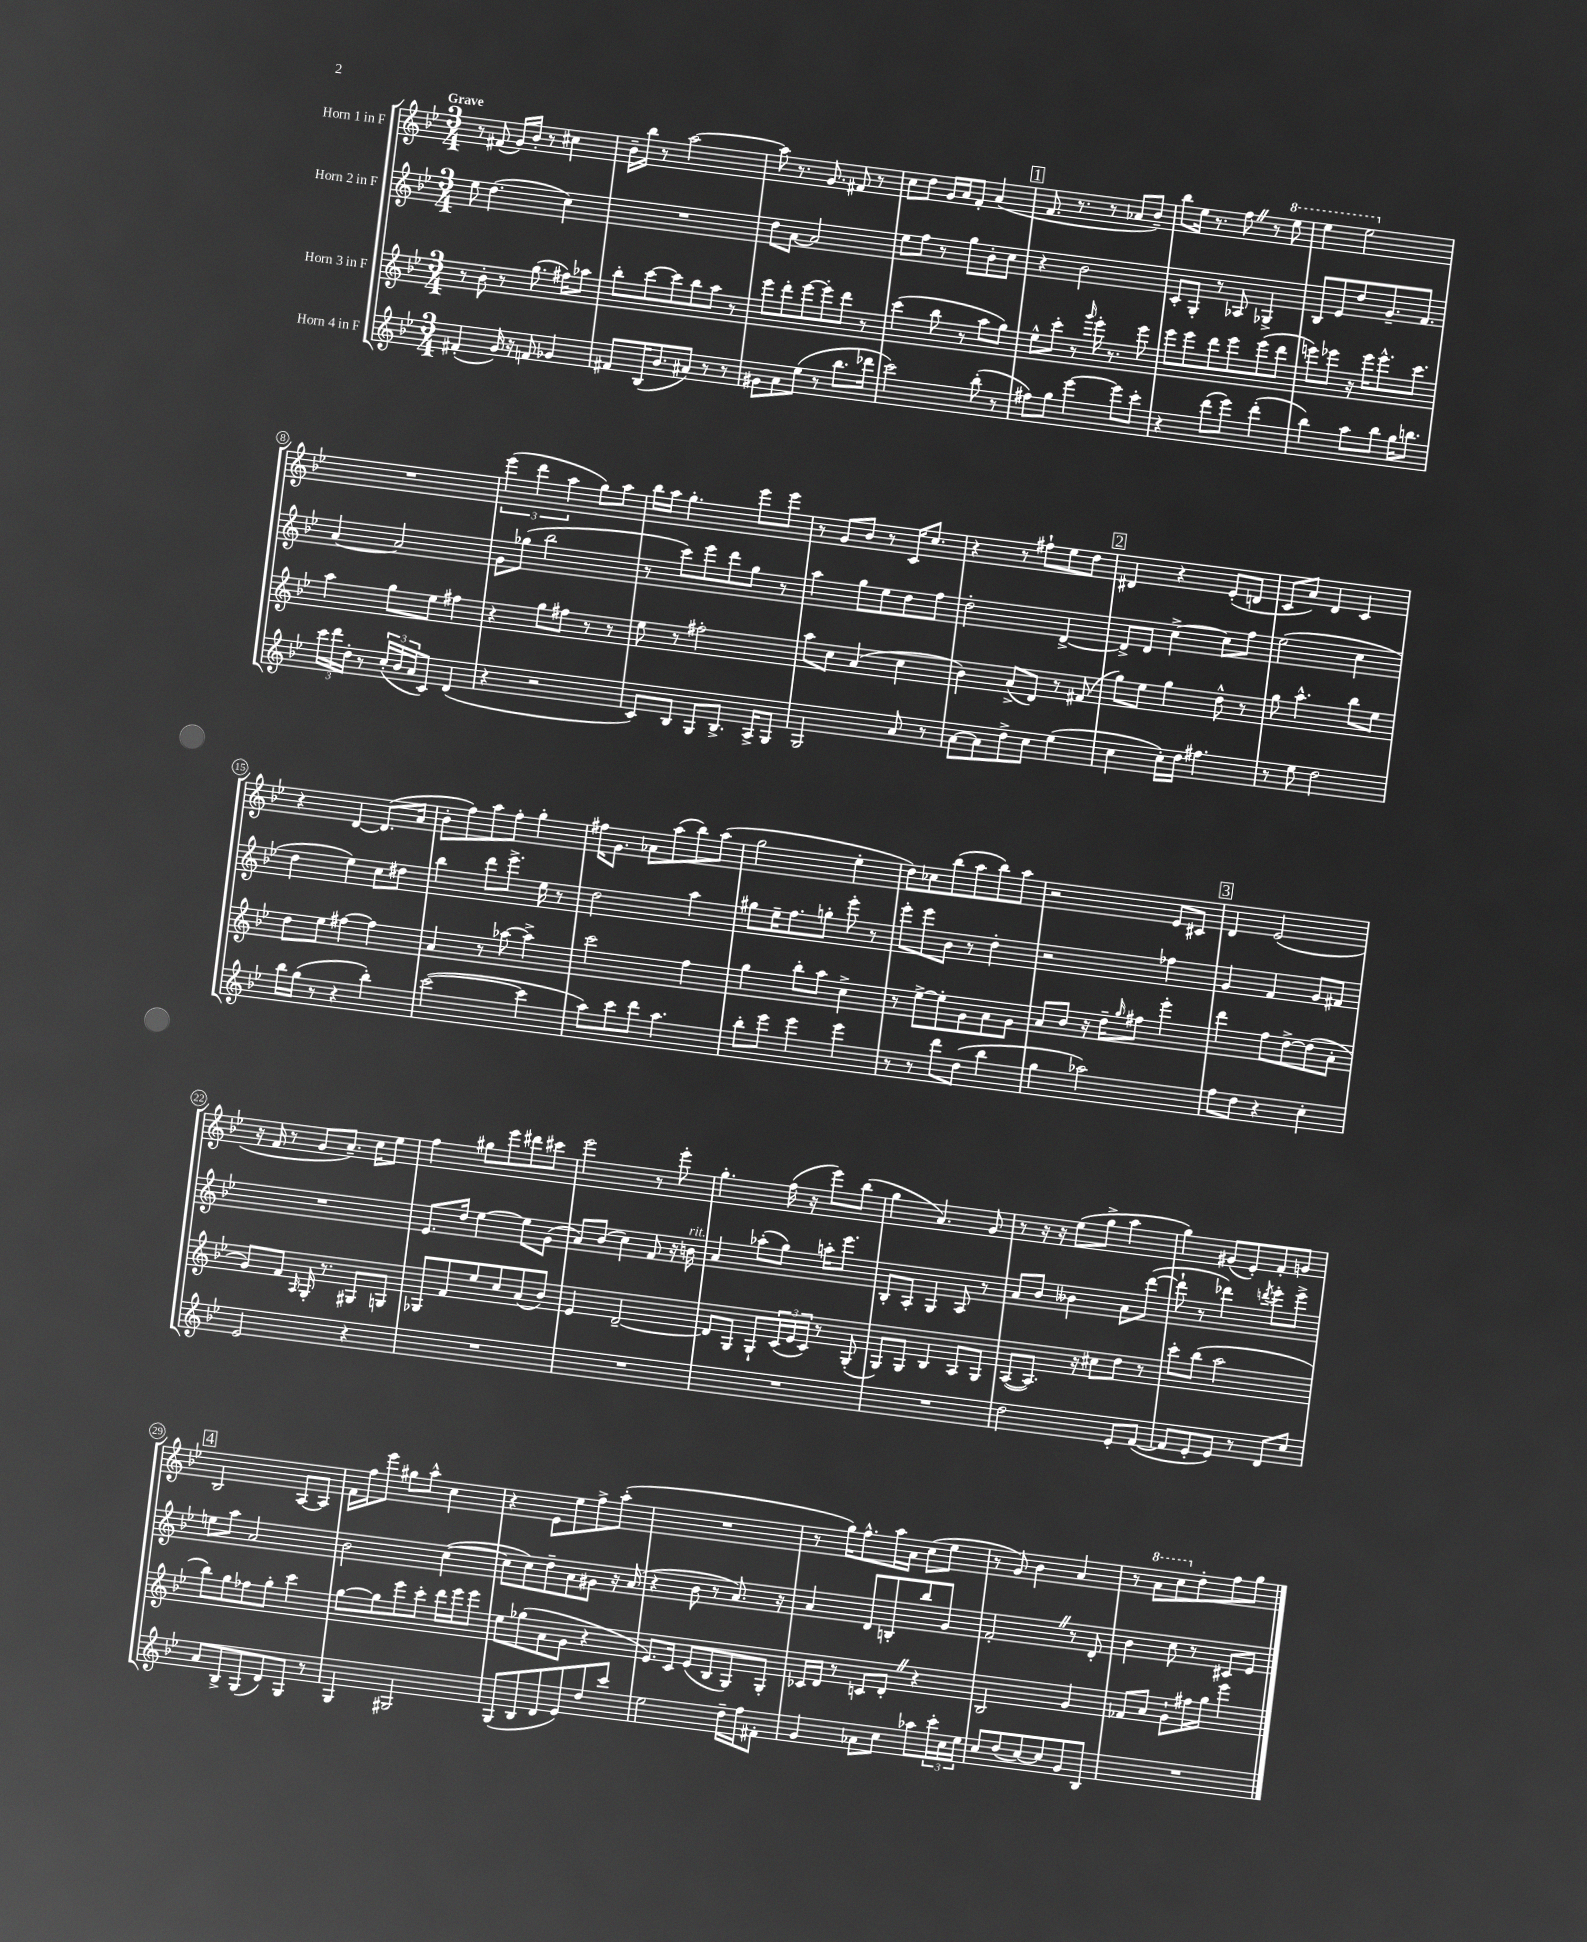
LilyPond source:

<<
\new StaffGroup <<
\new Staff = "s0" \with { instrumentName = "Horn 1 in F" } {
    \clef treble \key bes \major \numericTimeSignature \time 3/4 \tempo "Grave"
    r8 fis'8( g'16) bes'16-. r8 cis''4 |
    bes'16-- bes''16 r8 a''2~ |
    a''8 r8. g'8. fis'8 r8 |
    c''8 d''8 g'16 a'16 f'8-. a'4( |
    \mark \markup { \box "1" } f'8. r8. r8 aes'8 bes'8--) |
    bes''8 ees''16 r8. f''8 \once \override BreathingSign.text = \markup { \musicglyph "scripts.caesura.straight" } \breathe r8 \ottava #1 ees'''8 |
    ees'''4 ees'''2 \ottava #0 |
    R2. |
    \tuplet 3/2 { ees'''4( d'''4 a''4 } g''8) a''8 |
    bes''16 a''16 g''4.-. ees'''8 ees'''8 |
    r8 g'8 bes'8 r8 c'16 c''8. |
    r4 r8 fis''8-! ees''8 d''8 |
    \mark \markup { \box "2" } dis'4 r4 ees'8-.( d'8 |
    c'8 a'8) d'4 c'4 |
    r4 d'4~ d'8.( a'16 |
    bes'8-. f''8) a''8 f''8-. g''4-. |
    fis''16 g'8. aes'8 a''8( bes''8) a''8( |
    g''2 ees''4-. |
    d''8) ces''8 bes''8( a''8 bes''8) a''8 |
    r2 ees'8 cis'8 |
    \mark \markup { \box "3" } d'4 ees'2( |
    r16 f'16 r8 g'8 a'8.--) c''16 ees''8 |
    f''4 gis''8 ees'''8 dis'''8 cis'''8 |
    ees'''2 r8 ees'''8-. |
    g''4.-. f''16( r16 ees'''8) bes''8( |
    g''4 a'4.) g'8 |
    r8 r16 r16 ees''8( g''8-> a''4 |
    g''4) gis'8( ees'8-.) f'8-. g'8 |
    \mark \markup { \box "4" } bes2 a8~ a8 |
    f'16 f''16 ees'''8 gis''8 a''8-^ c''4 |
    r4 ees'8 ees''8 f''8-> a''8-.( |
    R2. |
    r8 g''16) f''8.-^ a''16 a'16 c''8( ees''8 |
    r8 g'8) bes'4 a'4 |
    r8 \ottava #1 a''8 c'''8 \ottava #0 d''8-. f''8 g''8 \bar "|." |
}
\new Staff = "s1" \with { instrumentName = "Horn 2 in F" } {
    \clef treble \key bes \major \numericTimeSignature \time 3/4
    ees''8 d''4.( c''4) |
    R2. |
    d''8 a'8~ a'2 |
    ees''8 f''8 r8 g''8 bes'8-. c''8 |
    \mark \markup { \box "1" } r4 bes'2 |
    c'8-. g8-. r8 aes8 ges4-> |
    bes8 ees'8 d''8 g'8.-- f'8. |
    a'4~ a'2 |
    g'8 ges''8( bes''2 |
    r8 c'''8) ees'''8 d'''8 g''8 r8 |
    a''4 g''8 ees''8 d''8 f''8 |
    d''2-. d'4~-> |
    \mark \markup { \box "2" } d'8-> d'8 c''4~-> c''8 f''8 |
    ees''2( c''4 |
    d''4 ees''4) c''8 dis''8 |
    bes''4 d'''8 ees'''8.-> ees''16 r8 |
    d''2 a''4 |
    gis''8 ees''16-- f''8. g''8-. ees'''8-. r8 |
    ees'''8-. ees'''8 bes'8 r8 d''4-. |
    r2 fes''4 |
    \mark \markup { \box "3" } g'4 f'4 g'8 fis'8 |
    R2. |
    ees'8. d''16 ees''4~ ees''8 g'8( |
    a'8) bes'8( c''4) f'8 r16 b'16^\markup { \italic "rit." } |
    a'4 aes''8-.( g''8) a''16-. ees'''8. |
    bes8-. a8-. g4 a8 r8 |
    a'8 bes'8 beses'4 a'8 d'''8~( |
    d'''8-! r8 des'''4) \acciaccatura { d'''8 } ees'''8-. ees'''8-> |
    \mark \markup { \box "4" } e''8 a''8 a'2 |
    bes'2 c''4~( |
    c''8 c''8) d''8-- a'8 gis'8 r16 a'16( |
    r4 bes'8 r8 a'8.) r16 |
    a'4 d'8 b8-. bes''8 g'8 |
    f'2-. \once \override BreathingSign.text = \markup { \musicglyph "scripts.caesura.straight" } \breathe r8 d'8-. |
    bes'4 c''8 r8 cis'8 ees'8 \bar "|." |
}
\new Staff = "s2" \with { instrumentName = "Horn 3 in F" } {
    \clef treble \key bes \major \numericTimeSignature \time 3/4
    r8 bes'8-. r8 g''8.( fis''16) aes''8 |
    bes''8-. c'''8~ c'''8 bes''8 a''8 r8 |
    ees'''8 d'''8-. ees'''8~ ees'''8-. d'''8 r8 |
    c'''4( bes''8 r8 a''8 g''8) |
    \mark \markup { \box "1" } ees''8-^ c'''8-. r8 \grace { g'''16 } ees'''16-. r8. ees'''8 |
    ees'''8 ees'''8 d'''8 ees'''8 ees'''8( d'''8 |
    e'''8) ees'''8 r16 ees'''16 ees'''8.-^ c'''8. |
    a''4 g''8 ees''8 fis''4 |
    r4 g''8 fis''8 r8 r8 |
    ees''8 r8 fis''2-. |
    a''8 c''8 a'4( c''4 |
    bes'4) a'8->( d'8) r8 fis'8( |
    \mark \markup { \box "2" } g''8) ees''8 g''4 d''8-^ r8 |
    g''8 a''4.-^ bes''8 ees''8 |
    d''8 ees''8 fis''4~ fis''4 |
    a'4 r8 aes''8~ aes''4-> |
    c'''2 f''4 |
    g''4 bes''8-. a''8 c''4-> |
    r8 ees''8~-> ees''8-. g'8 a'8 g'8 |
    a'8 bes'8 r16 d''16-- \grace { g''16 } fis''8 ees'''4-. |
    \mark \markup { \box "3" } d'''4 f''8 d''8~-> d''8( a'8-. |
    g'8) f'8 \grace { a16 } g16-. r8. gis8 g8 |
    ges8 f'8 ees''8 c''8 a'8( bes'8) |
    ees'4 d'2~-- |
    d'8 g8 g8-! \tuplet 3/2 { c'16( ees'16 c'16) } r8 g8-.( |
    g8) g8 bes4 a8 g8 |
    a8~( a8.) r16 cis''8 d''8 r8 |
    c'''8-. bes''8( a''2 |
    \mark \markup { \box "4" } bes''8) g''8 fes''8 g''8-. c'''4 |
    g''8~ g''8 ees'''8 c'''8-. d'''16 ees'''16 ees'''8 |
    ees''8 ges''8( a'8 g'8 r4 |
    ees'8.) c'16 ees'8( bes8 g8) g8-. |
    ces'16 d'16 r8 c'8 d'8-. \once \override BreathingSign.text = \markup { \musicglyph "scripts.caesura.straight" } \breathe r4 |
    bes2 g'4 |
    fes'8 a'8 g'8-! fis''16 g''16 ees'''4 \bar "|." |
}
\new Staff = "s3" \with { instrumentName = "Horn 4 in F" } {
    \clef treble \key bes \major \numericTimeSignature \time 3/4
    fis'4-.( g'16) r16 f'8 ges'4 |
    fis'8 bes16( bes'8. ais'8) r8 r8 |
    gis'8 a'8 ees''8( r8 bes''8. des'''16 |
    c'''2) bes''8-.( r8 |
    \mark \markup { \box "1" } fis''8) g''8 ees'''4~ ees'''8 c'''8-. |
    r4 d'''8( ees'''8) d'''4-.( |
    bes''4) a''8 bes''8 g''16 b''8. |
    \tuplet 3/2 { c'''16 d'''16 d''16-. } r8 \tuplet 3/2 { c''16-.( bes'16 a'16 } c'8) d'4( |
    r4 r2 |
    c'8) bes8 g8 bes8.-> a16-> g8 |
    g2 a'8 r8 |
    a'8~ a'8 d''8-> c''8 ees''4( |
    \mark \markup { \box "2" } c''4 c''16-.) d''16 fis''4. |
    r8 ees''8 d''2 |
    bes''16 g''16( r8 r4 bes''4-.) |
    c'''2~( c'''4 |
    a''8) c'''8 d'''8 a''4. |
    bes''8-. ees'''8 ees'''4 ees'''4 |
    r8 r8 d'''8 d''8( bes''4 |
    g''4 aes''2) |
    \mark \markup { \box "3" } f''8 d''8 r4 c''4-. |
    ees'2 r4 |
    R2. |
    R2. |
    R2. |
    R2. |
    d''2 ees'8-. f'8~( |
    f'8 ees'8-. ees'8) r8 d'8 c''8 |
    \mark \markup { \box "4" } a'8 bes8-> g8( d'8) g8 r8 |
    g4 gis2 |
    g8( bes8 d'8 ees'8) d''8 c'''8 |
    ees''2 d''16-- f''16 fis'8-. |
    g'4 aes'8 c''8 aes''8 \tuplet 3/2 { c'''16-. c''16 ees''16 } |
    c''8 d''8( c''8~) c''8 g'8 bes8 |
    R2. \bar "|." |
}
>>
>>
\layout { \context { \Score \override BarNumber.stencil = #(make-stencil-circler 0.1 0.3 ly:text-interface::print) } }
